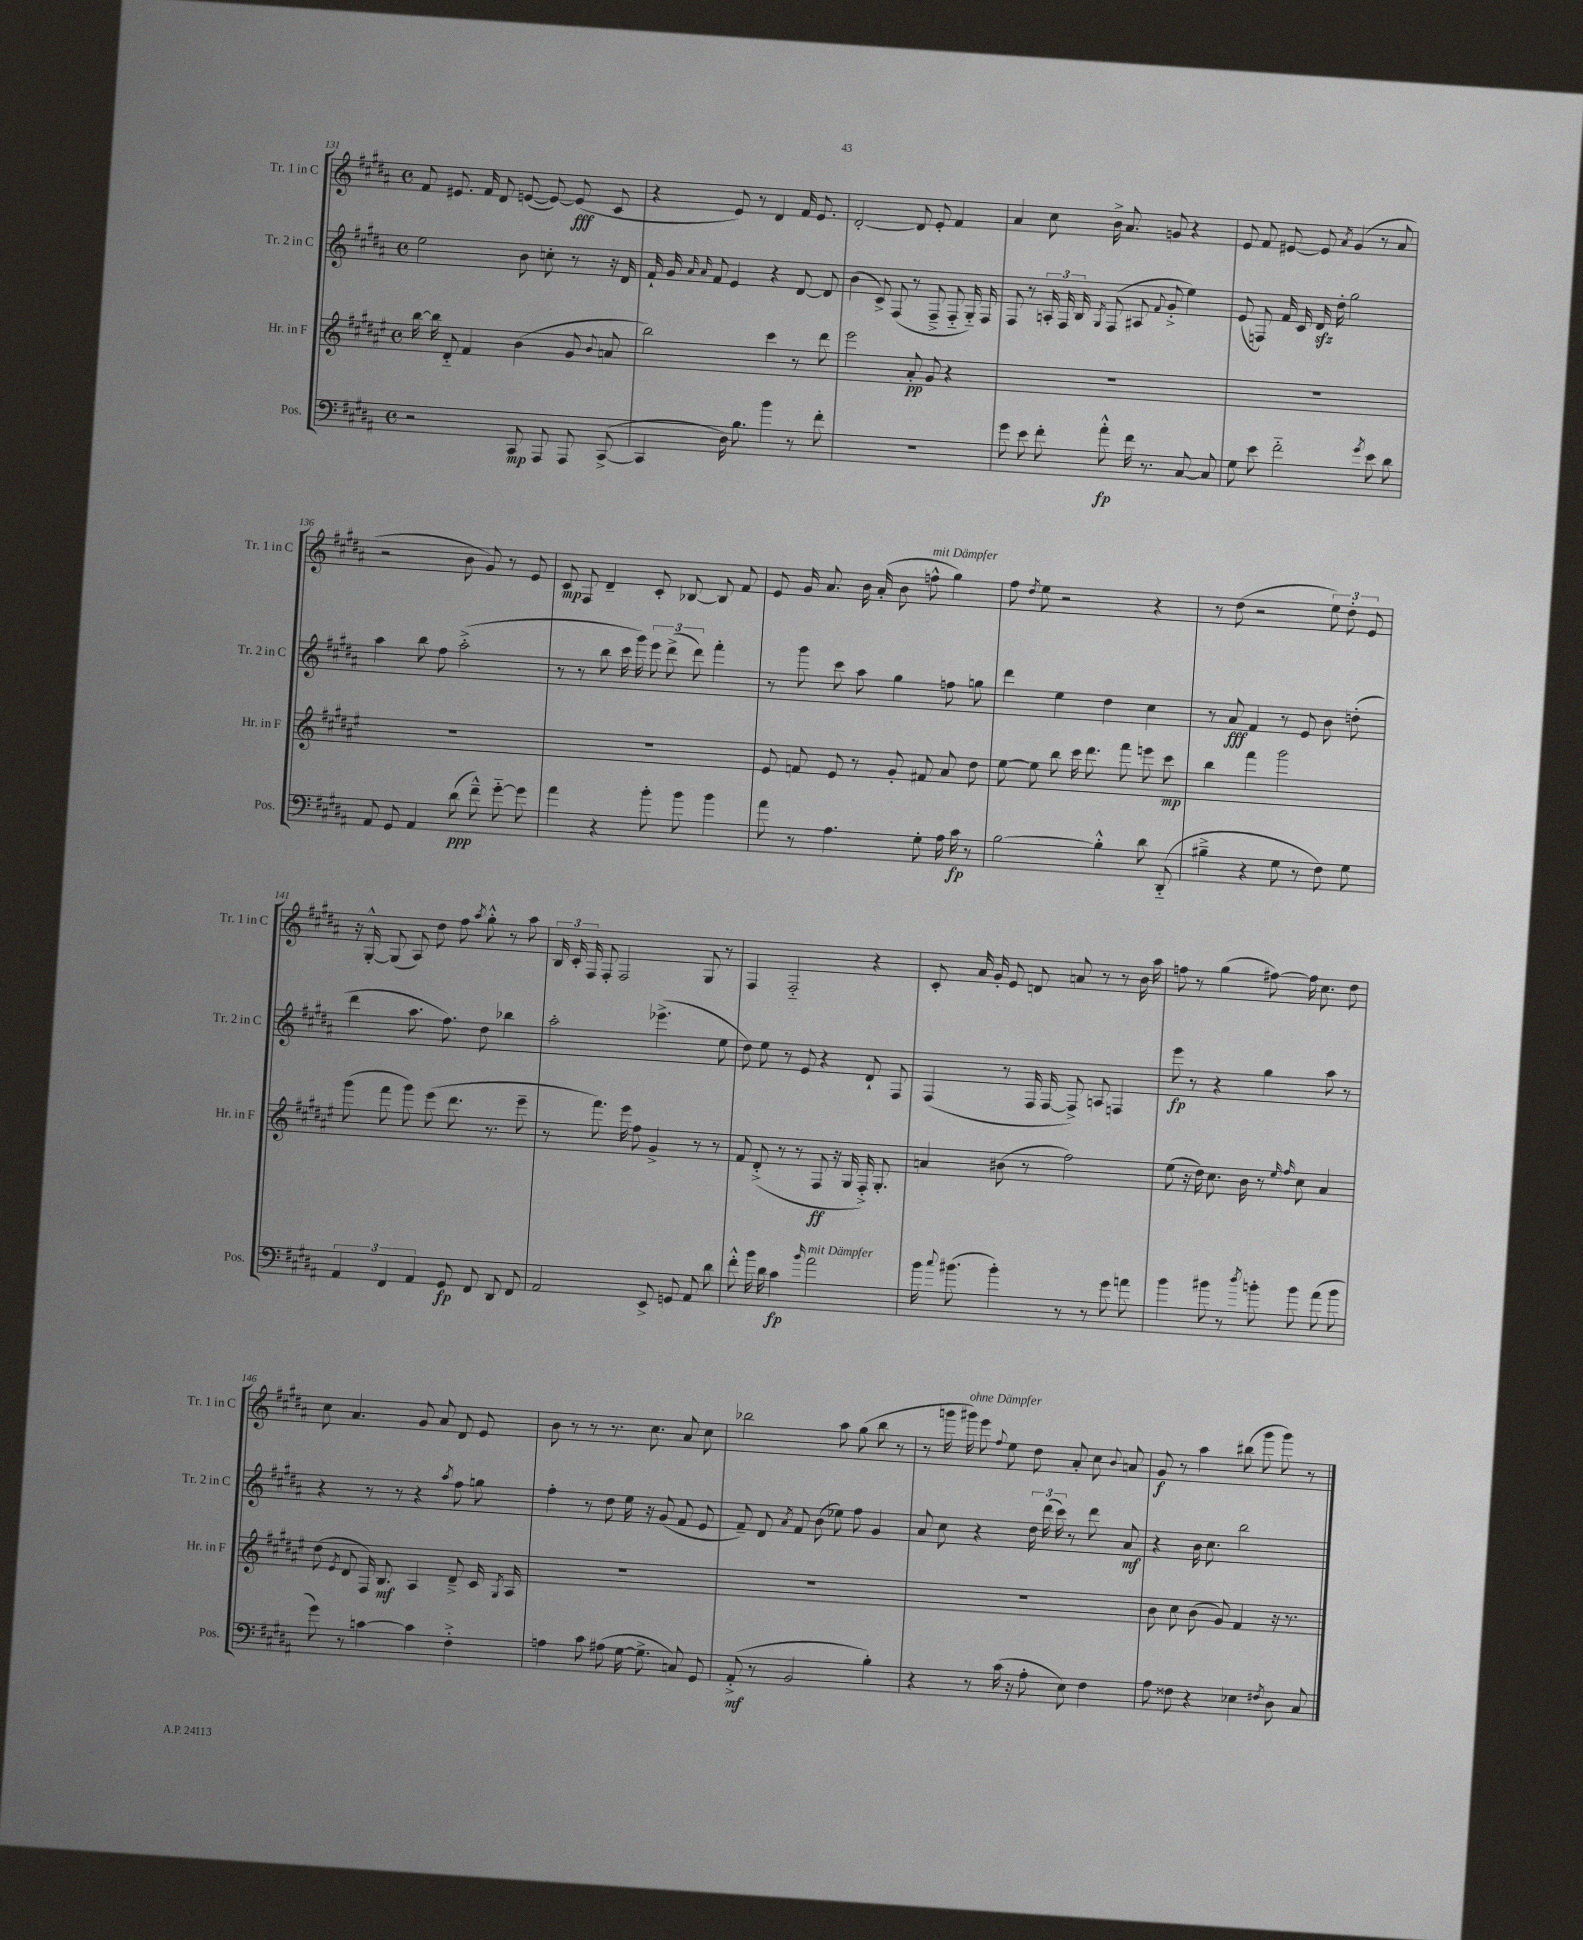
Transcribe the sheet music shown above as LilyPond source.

<<
\new StaffGroup <<
\new Staff = "s0" \with { instrumentName = "Tr. 1 in C" shortInstrumentName = "Tr. 1 in C" } {
    \clef treble \key b \major \defaultTimeSignature \time 4/4
    \autoBeamOff fis'8 eis'8. fis'16 dis'8 e'8~( e'8~) e'8\fff( cis'8 |
    r4 e'8) r8 dis'4 fis'16 e'8. |
    dis'2~-. dis'8 e'8-. fis'4 |
    ais'4 cis''8 b'16-> ais'8. g'8 r4 |
    e'8 fis'8 eis'8~ eis'8 \acciaccatura { ais'8 } gis'4( r8 ais'8 |
    r2 b'8 gis'8) r8 e'8 |
    cis'8\mp fis8 dis'4-- cis'8-. bes8~ bes8 fis'8 |
    e'8 gis'16 ais'8. b'16 ais'16-.( b'8 f''8-^^\markup { \italic "mit Dämpfer" } gis''4) |
    fis''8 \acciaccatura { dis''8 } e''8 r2 r4 |
    r8 dis''8( r2 \tuplet 3/2 { e''8) dis''8-. e'8 } |
    r16 gis16~-.-^ gis8( ais8) dis''8 fis''8 \acciaccatura { ais''8 } gis''8-.-^ r8 ais''8 |
    \tuplet 3/2 { b16 cis'16-. fis16 } fis8-. fis2 gis8 r8 |
    fis4 fis2-_ r4 |
    cis'8-. ais'16 gis'16-. e'8 d'8 a'8 r8 r8 b'16 ais''16 |
    f''8 r8 gis''4( fis''8~) fis''16 cis''8. dis''8 |
    cis''8 ais'4. gis'8 ais'8 dis'8 e'8 |
    b'8 r8 r8 r8. cis''8. ais'8 cis''8 |
    bes''2 ais''8 gis''8( bes''8 r8 |
    r8 g'''16 gis'''16^\markup { \italic "ohne Dämpfer" }) e'''8 \appoggiatura { fis''8 } e''8 dis''8 ais'8-. cis''8 \appoggiatura { b'8 } a'8 |
    gis'8\f r8 ais''4 bis''8( gis'''8 gis'''8) r8 \bar "|." |
}
\new Staff = "s1" \with { instrumentName = "Tr. 2 in C" shortInstrumentName = "Tr. 2 in C" } {
    \clef treble \key b \major \defaultTimeSignature \time 4/4
    \autoBeamOff e''2 b'8 c''8-. r8 r16 dis'16 |
    fis'16-! gis'16 \grace { ais'16 ais'16 } fis'8 e'4 r4 dis'8~ dis'8 |
    b'4( cis'8->) fis8( r8 fis8---> fis8-_ gis16-_) fis16 |
    fis8 r8 \tuplet 3/2 { a16-. fis16 b16 } \acciaccatura { gis8 } fis8( ais8 \appoggiatura { fis'8 } gis'8-.-> e''4) |
    e'8( f8) fis'16 cis'16 dis'16\sfz dis''16-. gis''2 |
    ais''4 b''8 fis''8 ais''2-.->( |
    r8 r8 b''8 cis'''16 gis'''16) \tuplet 3/2 { e'''8 dis'''8->( dis'''8) } fis'''4-. |
    r8 gis'''8 cis'''8 ais''8 gis''4 f''8 g''8 |
    dis'''4 e''4 dis''4 cis''4 |
    r8 ais'8\fff fis'4 r8 e'8 b'8 d''8-.( |
    dis'''4 ais''8. fis''8.) dis''8 bes''4 |
    ais''2-. ees'''4.->( e''8 |
    dis''8) e''8 r8 e'8 r4 dis'8-! fis8 |
    fis4( r8 fis16 fis16~ fis8->) a8 f4 |
    e'''8\fp r8 r4 gis''4 ais''8 r8 |
    r4 r8 r8 r4 \acciaccatura { ais''8 } fis''8 g''8 |
    fis''4-. r8 dis''8 e''16 r16 gis'8( fis'8 e'8 |
    fis'8--) dis'8 \acciaccatura { ais'8 } fis'8 b'8( ees''8) fis''8 gis'4 |
    ais'8 cis''8 r4 \tuplet 3/2 { dis''16 dis'''16( cis'''16) } r8 dis'''8 ais'8\mf |
    r4 b'16 cis''8. b''2 \bar "|." |
}
\new Staff = "s2" \with { instrumentName = "Hr. in F" shortInstrumentName = "Hr. in F" } {
    \clef treble \key fis \major \defaultTimeSignature \time 4/4
    \autoBeamOff b''16~ b''16 dis'8-_ fis'4 b'4( gis'8 \appoggiatura { b'8 } a'8 |
    b''2) cis'''4 r8 dis'''8 |
    eis'''2 ais'8-.\pp gis'8 r4 |
    R1 |
    R1 |
    R1 |
    R1 |
    eis'8 f'8 eis'8 r8 gis'8-. fis'8 ais'8 dis''8 |
    eis''8~ eis''8 b''8 cis'''16 dis'''8. fis'''8 e'''8 cis'''8\mp |
    b''4 fis'''4 gis'''2 |
    gis'''8( fis'''8 gis'''8) eis'''8( dis'''8. r8. eis'''8-- |
    r8 fis'''8.) eis'''16 fis''8 gis'4-> r8 r8 |
    fis'8 dis'8-.->( r8 r8 fis8\ff r16 gis16 fis16-.->) gis8.-. |
    a'4 bis'8( r8 fis''2) |
    eis''8( r16 dis''16) cis''8. b'16 r8 \grace { eis''16 fis''16 } cis''8 ais'4 |
    dis''8( \acciaccatura { eis'8 } dis'8 fis16) b8.\mf ais4 dis'8---> cis'16 \acciaccatura { gis8 } ais16 |
    R1 |
    R1 |
    R1 |
    b'8 cis''8 b'8( gis'8) fis'4 r16 r8. \bar "|." |
}
\new Staff = "s3" \with { instrumentName = "Pos." shortInstrumentName = "Pos." } {
    \clef bass \key b \major \defaultTimeSignature \time 4/4
    \autoBeamOff r2 cis,8\mp ais,,8 ais,,8 cis,8~->( |
    cis,4 dis16) b8. b'4 r8 fis'8-. |
    R1 |
    gis'8 e'8 fis'8-. ais'8-.-^\fp fis'16 r8. cis8~ cis8 |
    gis8 e'8 fis'2-_ \acciaccatura { gis'8 } e'8 dis'8 |
    ais,8 gis,8 ais,4 dis'8\ppp( fis'8---^) gis'8~-_ gis'8 |
    ais'4 r4 b'8-. b'8 b'4 |
    ais'8 r8 ais4. gis8-. ais16 cis'16\fp r8 |
    b2~ b4-.-^ dis'8 dis,8-_( |
    bis4---> r4 gis8 r8 fis8) gis8 |
    \tuplet 3/2 { ais,4 fis,4 ais,4 } gis,8\fp fis,8 dis,8 fis,8 |
    ais,2 e,8-> g,8 ais,8 dis'8 |
    fis'8-.-^ b'16 dis'16 cis'4\fp \grace { b'16 } ais'2^\markup { \italic "mit Dämpfer" } |
    b'16 \appoggiatura { cis''8 } bis'8.( bis'4-.) r8 r8 gis'8 a'8 |
    b'4 bis'8 r8 \acciaccatura { dis''8 } b'8-. b'8 ais'8( b'8 |
    gis'8) r8 c'4~ c'4 fis4-.-> |
    a4 cis'8 ais8( gis16~ gis8.-> c8) gis,8 |
    ais,8-.->\mf( r8 b,2 b4-.) |
    r4 r8 cis'16( r16 ais8-. e8) fis4 |
    ais8 fisis8 r4 ees4 \acciaccatura { fis8 } dis8 cis8 \bar "|." |
}
>>
>>
\layout { \context { \Score currentBarNumber = #131 } }
